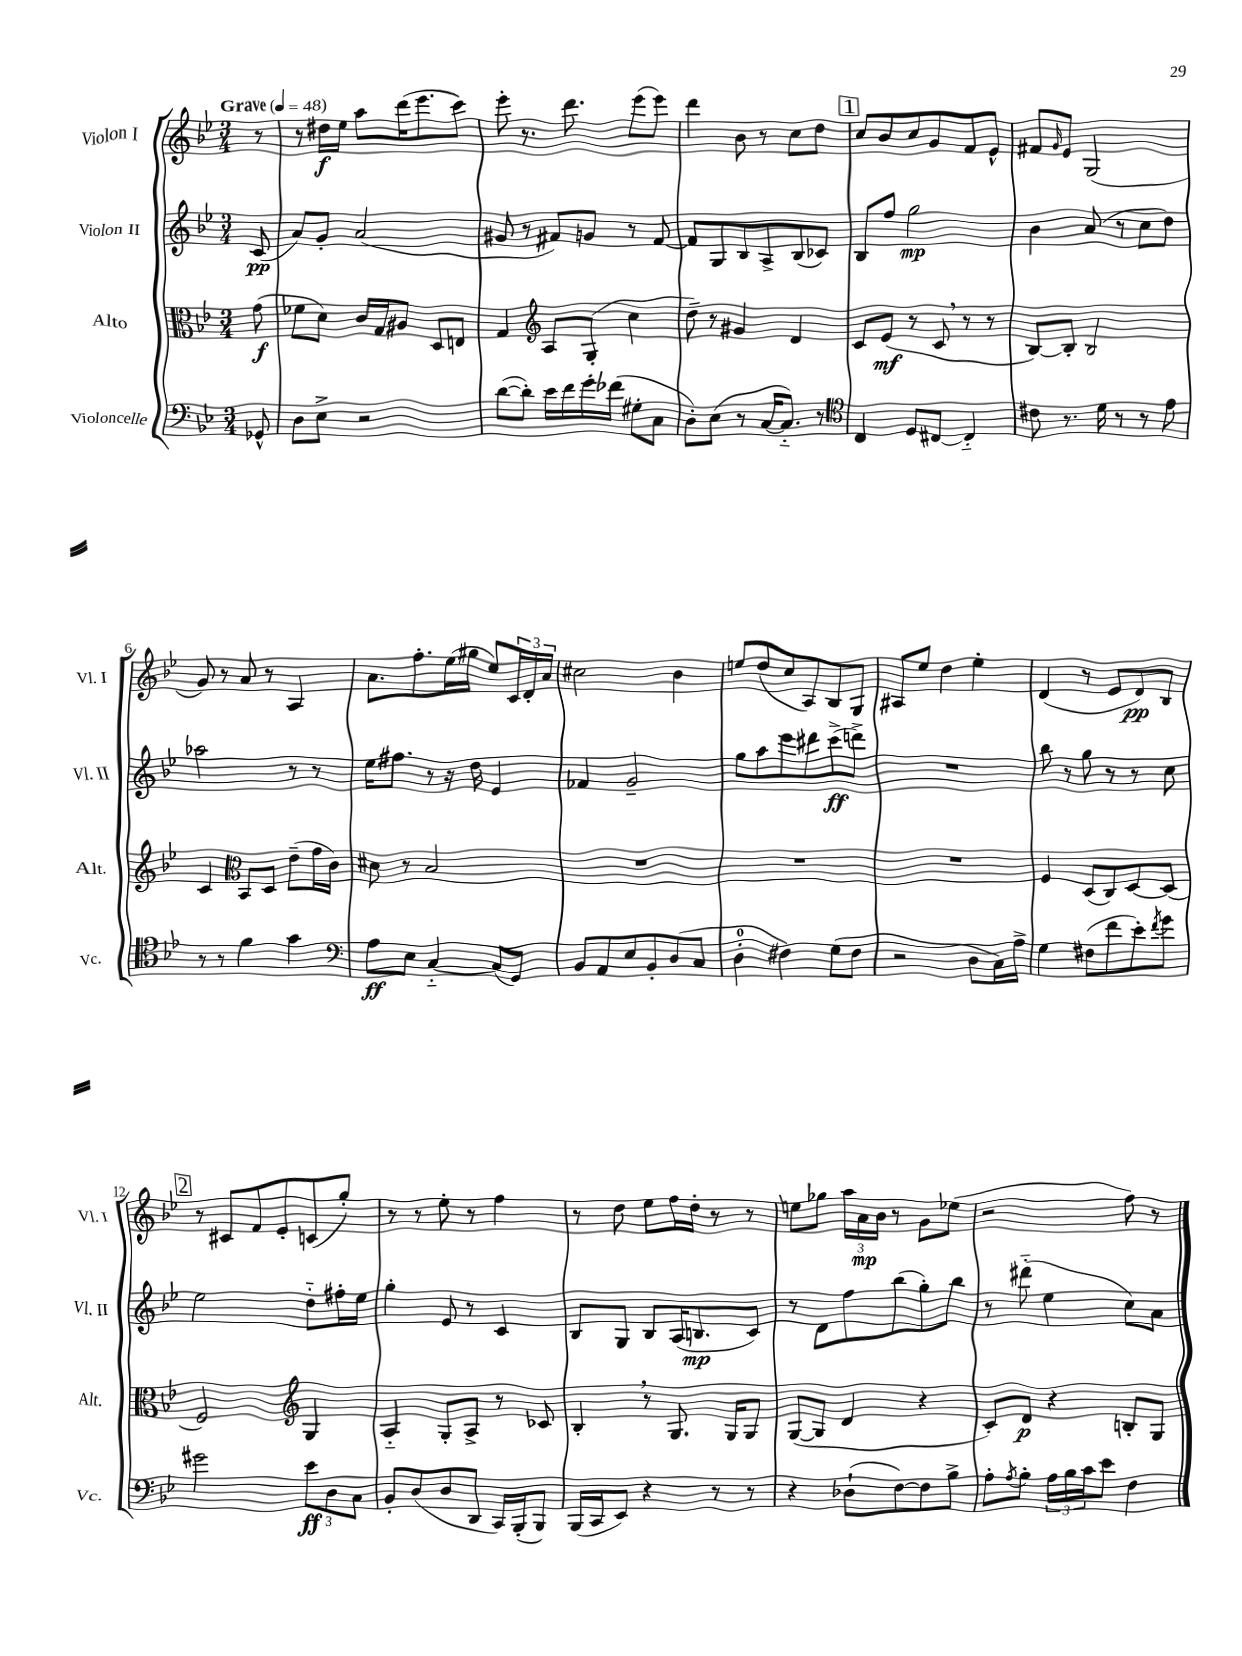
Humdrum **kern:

**kern	**kern	**kern	**kern
*staff4	*staff3	*staff2	*staff1
*clefF4	*clefC3	*clefG2	*clefG2
*k[b-e-]	*k[b-e-]	*k[b-e-]	*k[b-e-]
*M3/4	*M3/4	*M3/4	*M3/4
*MM48	*MM48	*MM48	*MM48
8GG-^^	(8g	(8c	8r
=	=	=	=
8D	8f-	8a)	8r
8E-^	8d)	8g'	16dd#
.	.	.	16ee-
2r	16c	(2a	8aa
.	16G	.	.
.	8A#	.	(16ddd
.	.	.	8.eee-
.	8D	.	.
.	8E	.	8ccc)
=	=	=	=
([8d	4G	8g#	8eee-'
8d'])	.	8r	8.r
*	*clefG2	*	*
16e-	8A	8f#)	.
16f	.	.	8.ddd
16g'	(8G'	8g	.
(16f-	.	.	.
8G#'	4cc	8r	(8eee-
8C	.	[8f#	8eee-)
=	=	=	=
8D')	8dd~)	8f#]	4ddd
(8E-	8r	8G	.
8r	4g#	8B-	8b-
[16C	.	8A^	8r
8.C'~])	.	.	.
.	4d	(8B-	8cc
8r	.	8c-)	8dd
=	=	=	=
*clefC4	*	*	*
4C	8c	8B-	8cc
.	(8e-	8ff	8b-
8D	8r	2gg	8cc
[8C#	8c	.	8g
4C#'~]	8r	.	8f
.	8r	.	8e-^^
=	=	=	=
8c#	[8B-)	4b-	8f#
.	.	.	16qqg
8.r	8B-']	.	8e-
.	2B-	(8a	(2G
16d	.	.	.
8r	.	8r	.
8r	.	8cc	.
8e-	.	8dd)	.
=	=	=	=
8r	4c	2aa-	8g)
8r	.	.	8r
*	*clefC3	*	*
4f	8BB-	.	8a
.	8D	.	8r
4g	(8e-~	8r	4A
.	16g	8r	.
.	16c)	.	.
=	=	=	=
*clefF4	*	*	*
8A	8d#	16ee-	8.a
.	.	8.ff#	.
8E-	8r	.	.
.	.	.	8.ff'
[4C'~	2B-	8r	.
.	.	16r	(16ee-
.	.	16dd	16gg#
(8C]	.	4e-	8ee-)
8GG)	.	.	24c
.	.	.	24d'
.	.	.	24a
=	=	=	=
8BB-	2.r	4f-	2cc#
8AA	.	.	.
8E-	.	2g~	.
8BB-'	.	.	.
(8D	.	.	4b-
8C	.	.	.
=	=	=	=
4D'	2.r	8gg	8ee
.	.	8aa	(8dd
4F#)	.	8eee-	8cc
.	.	8ddd#	8A)
(8G	.	(8ccc^	8B-
8F#	.	8ddd^)	8G
=	=	=	=
2r	2.r	2.r	8A#
.	.	.	8ee-
.	.	.	4dd
8D	.	.	4ee-'
16C)	.	.	.
16A^	.	.	.
=	=	=	=
4G	4F	8bb-	(4d
.	.	8r	.
(8F#	(8D	8gg	8r
8f	8C)	8r	8e-
8e-')	[8D	8r	8d)
8qf	.	.	.
8g	(8D]	8cc	8B-
=	=	=	=
2g#	2F)	2ee-	8r
.	.	.	8c#
.	.	.	8f
.	.	.	8e-'
*	*clefG2	*	*
12e-	4G	8dd'~	(8c
12D	.	.	.
.	.	16ff#'	8gg')
12C	.	.	.
.	.	16ee-	.
=	=	=	=
8BB-'	4A'~	4gg'	8r
(8D	.	.	8r
8D	8G'	8e-	8ee-'
8DD	8A^	8r	8r
16CC)	8r	4c	4ff
(16BBB-'	.	.	.
8BBB-)	8c-	.	.
=	=	=	=
(16BBB-	4B-'	8B-	8r
16CC	.	.	.
8EE-)	.	8G	8dd
4r	8r	8B-	8ee-
.	8.G	(16A	16ff
.	.	8.B	16dd'
8r	.	.	8r
.	16G	.	.
8r	8G	8c)	8r
=	=	=	=
4r	([8G	8r	8ee
.	8G]	8d	8gg-
(8D-`	4d	8ff	24aa
.	.	.	24a
.	.	.	24b-
[8F)	.	(8bb-	8r
8F]	4r	8gg')	8g
8B-^	.	8bb-	(8ee-
=	=	=	=
8A'	8c')	8r	2r
8qA	.	.	.
8B-'	8d	(8ddd#'~	.
24A	4r	4ee-	.
24B-	.	.	.
24c	.	.	.
8e-	.	.	.
4F	8B'	8cc)	8ff)
.	8G	8a	8r
==	==	==	==
*-	*-	*-	*-
